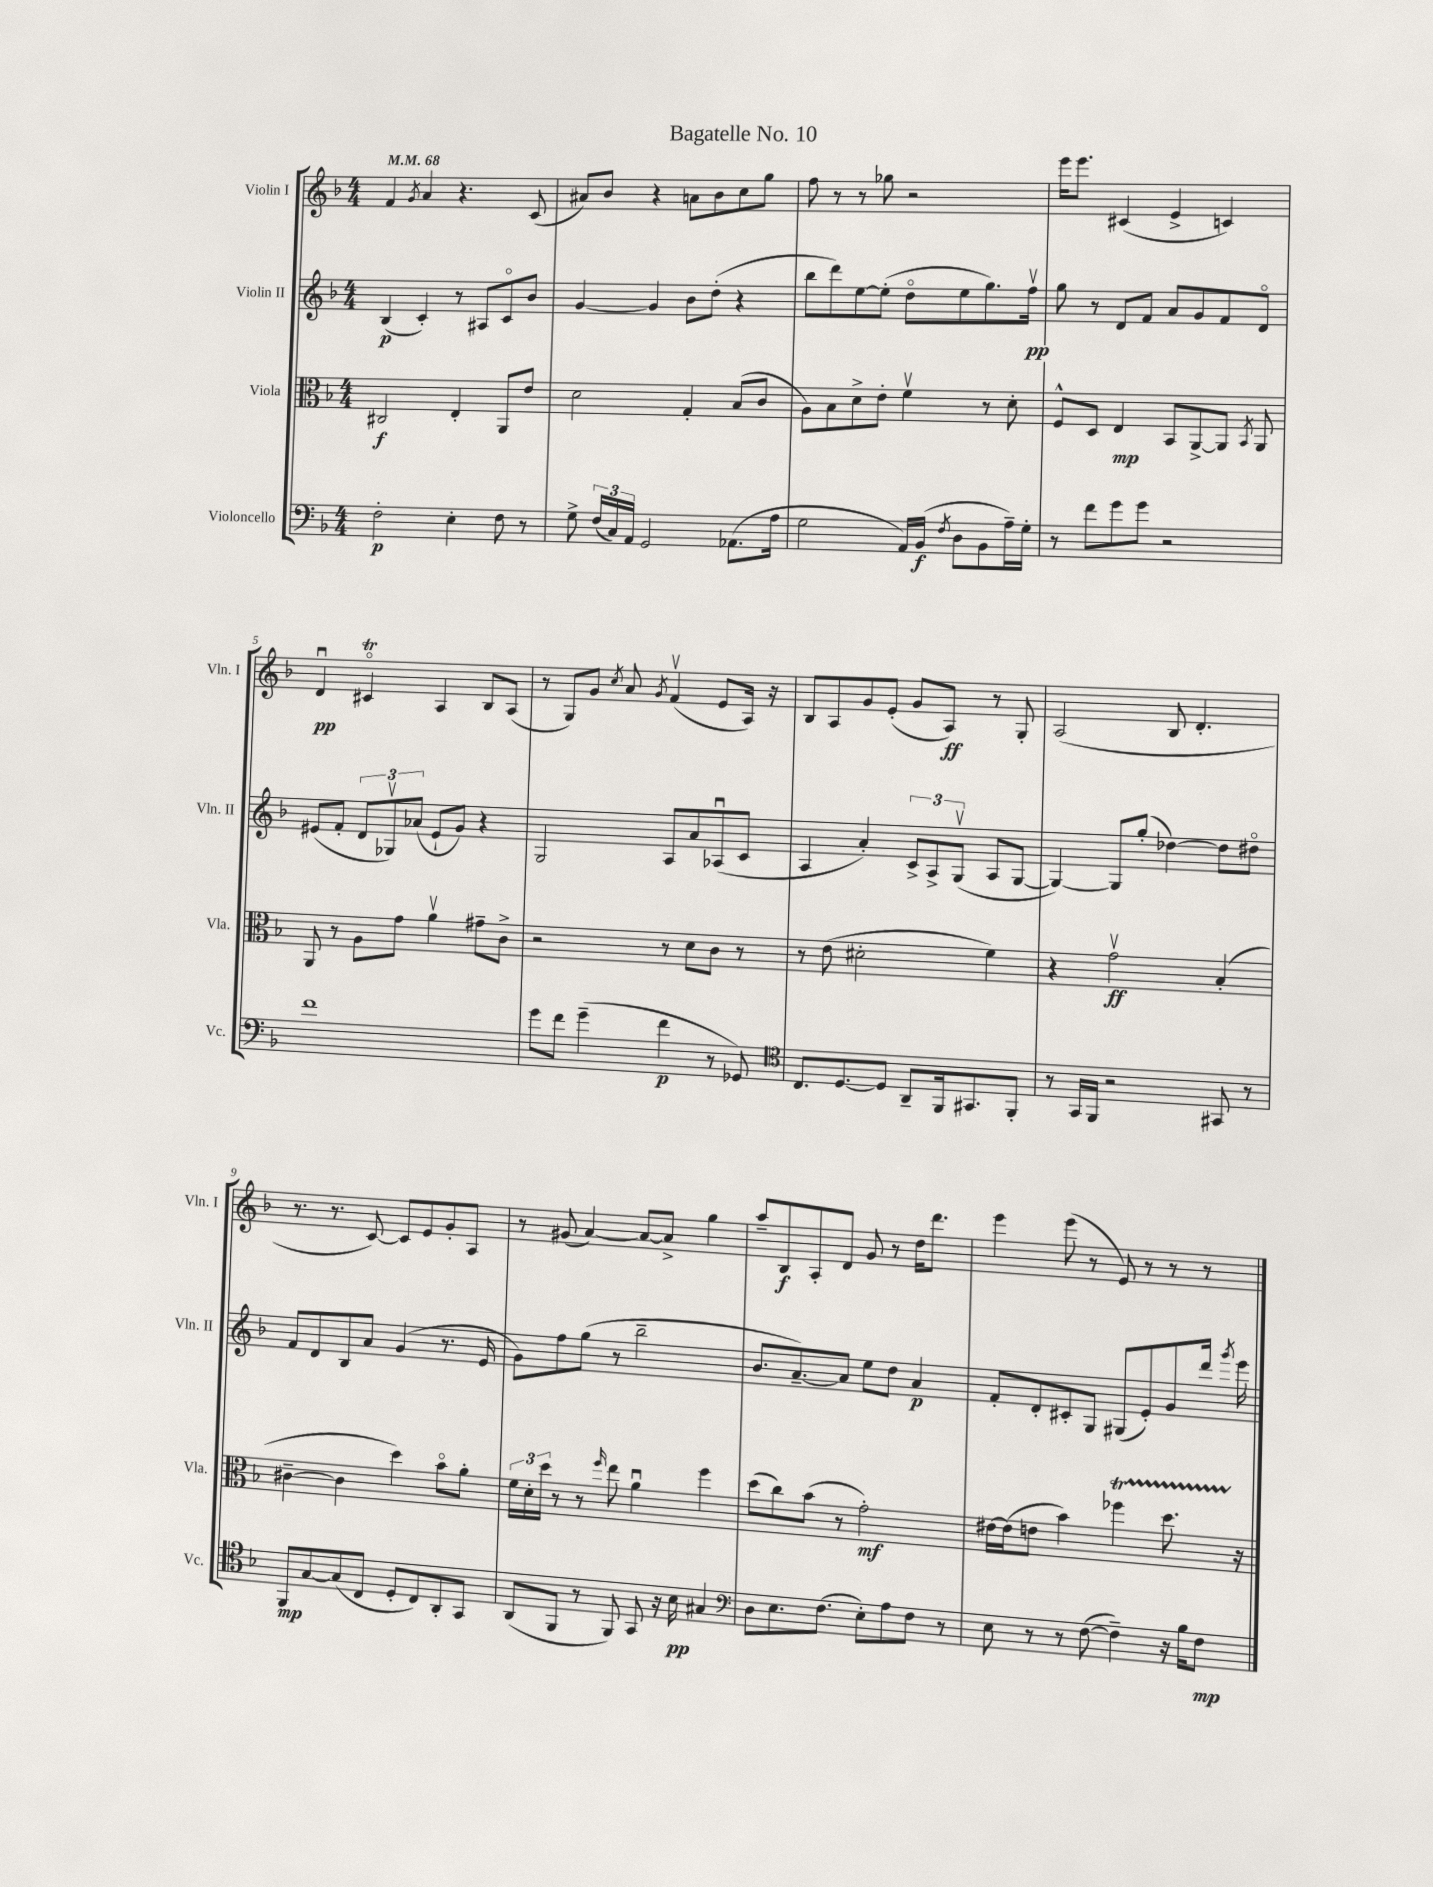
\header { title = "Bagatelle No. 10" }
<<
\new StaffGroup <<
\new Staff = "s0" \with { instrumentName = "Violin I" shortInstrumentName = "Vln. I" } {
    \clef treble \key f \major \numericTimeSignature \time 4/4 \tempo 4 = 68
    \autoBeamOff f'4 \acciaccatura { g'8 } a'4 r4. c'8( |
    ais'8[) bes'8] r4 a'8[ bes'8 c''8 g''8] |
    f''8 r8 r8 ges''8 r2 |
    e'''16[ e'''8.] cis'4( e'4-> c'4) |
    d'4\downbow\pp cis'4\flageolet\trill a4 bes8[ a8]( |
    r8 g8[) g'8] \acciaccatura { c''8 } a'8 \acciaccatura { g'8 } f'4\upbow( e'8[ a16]) r16 |
    bes8[ a8 g'8 e'8]-.( g'8[ a8]\ff) r8 g8-. |
    a2( bes8 d'4.-. |
    r8. r8. c'8~) c'8[ e'8 g'8-. a8] |
    r8 gis'8( a'4~) a'8[~ a'8]-> g''4 |
    a''8[-- bes8\f a8-. d'8] g'8 r8 d''16[ d'''8.] |
    e'''4 e'''8( r8 e'8) r8 r8 r8 \bar "|." |
}
\new Staff = "s1" \with { instrumentName = "Violin II" shortInstrumentName = "Vln. II" } {
    \clef treble \key f \major \numericTimeSignature \time 4/4
    \autoBeamOff bes4\p( c'4-.) r8 ais8[ c'8\flageolet bes'8] |
    g'4~ g'4 bes'8[ d''8]-.( r4 |
    bes''8[ d'''8) e''8~ e''8]-.( d''8[\flageolet e''8 g''8.) f''16]\upbow\pp |
    g''8 r8 d'8[ f'8] a'8[ g'8 f'8 d'8]\flageolet |
    eis'8[( f'8]-. \tuplet 3/2 { d'8[ ges8\upbow) aes'8]( } eis'8[-! g'8]) r4 |
    g2 a8[ a'8 aes8\downbow( c'8] |
    a4 a'4-.) \tuplet 3/2 { c'8[-> a8-> g8]\upbow( } a8[ g8]~ |
    g4~) g8[ g''8]-.( des''4~) des''8[ dis''8]\flageolet |
    f'8[ d'8 bes8 a'8] g'4( r8. e'16 |
    g'8[) f''8 g''8]( r8 bes''2-- |
    bes'8.[ a'8.~--) a'8] e''8[ d''8] a'4\p |
    f'8[-. d'8-. cis'8-. g8] gis8[( e'8-.) g'8 d'''16] \acciaccatura { g'''8 } e'''16 \bar "|." |
}
\new Staff = "s2" \with { instrumentName = "Viola" shortInstrumentName = "Vla." } {
    \clef alto \key f \major \numericTimeSignature \time 4/4
    \autoBeamOff cis2\f e4-. a,8[ e'8] |
    d'2 g4-. bes8[( c'8] |
    a8[) bes8 d'8-> e'8]-. f'4\upbow r8 d'8-. |
    f8[-^ d8] e4\mp bes,8[ a,8~-> a,8] \acciaccatura { bes,8 } a,8 |
    a,8 r8 a8[ g'8] a'4\upbow gis'8[-- c'8]-> |
    r2 r8 d'8[ c'8] r8 |
    r8 e'8( dis'2-. f'4) |
    r4 g'2\upbow\ff bes4-.( |
    cis'4~-- cis'4 d''4) bes'8[\flageolet a'8]-. |
    \tuplet 3/2 { f'16[ d'16-. d''16] } r8 r8 \grace { f''16 } e''8 a'4\downbow f''4 |
    d''8[( c''8) bes'8]( r8 g'2-.\mf) |
    eis'16[~ eis'16( e'8] bes'4) fes''4\startTrillSpan d''8. r16\stopTrillSpan \bar "|." |
}
\new Staff = "s3" \with { instrumentName = "Violoncello" shortInstrumentName = "Vc." } {
    \clef bass \key f \major \numericTimeSignature \time 4/4
    \autoBeamOff f2-.\p e4-. f8 r8 |
    g8-> \tuplet 3/2 { f16[( c16) a,16] } g,2 aes,8.[( a16] |
    g2 a,16[) bes,16]\f( \acciaccatura { f8 } d8[ bes,8 a16--) g16]-. |
    r8 f'8[ g'8 g'8] r2 |
    f'1 |
    g'8[ f'8] g'4--( f'4\p r8 ges,8) |
    \clef tenor c8.[ d8.~ d8] a,8[-- f,16 gis,8. f,8]-. |
    r8 g,16[ f,16] r2 gis,8 r8 |
    f,8[\mp g8~ g8( c8] d8[-. c8) a,8-. g,8] |
    a,8[( f,8] r8 f,8) g,8 r16 bes16\pp gis4 |
    \clef bass d8[ e8. f8.]( e8[-.) a8 f8] r8 |
    e8 r8 r8 f8~( f4--) r16 bes16[ f8]\mp \bar "|." |
}
>>
>>
